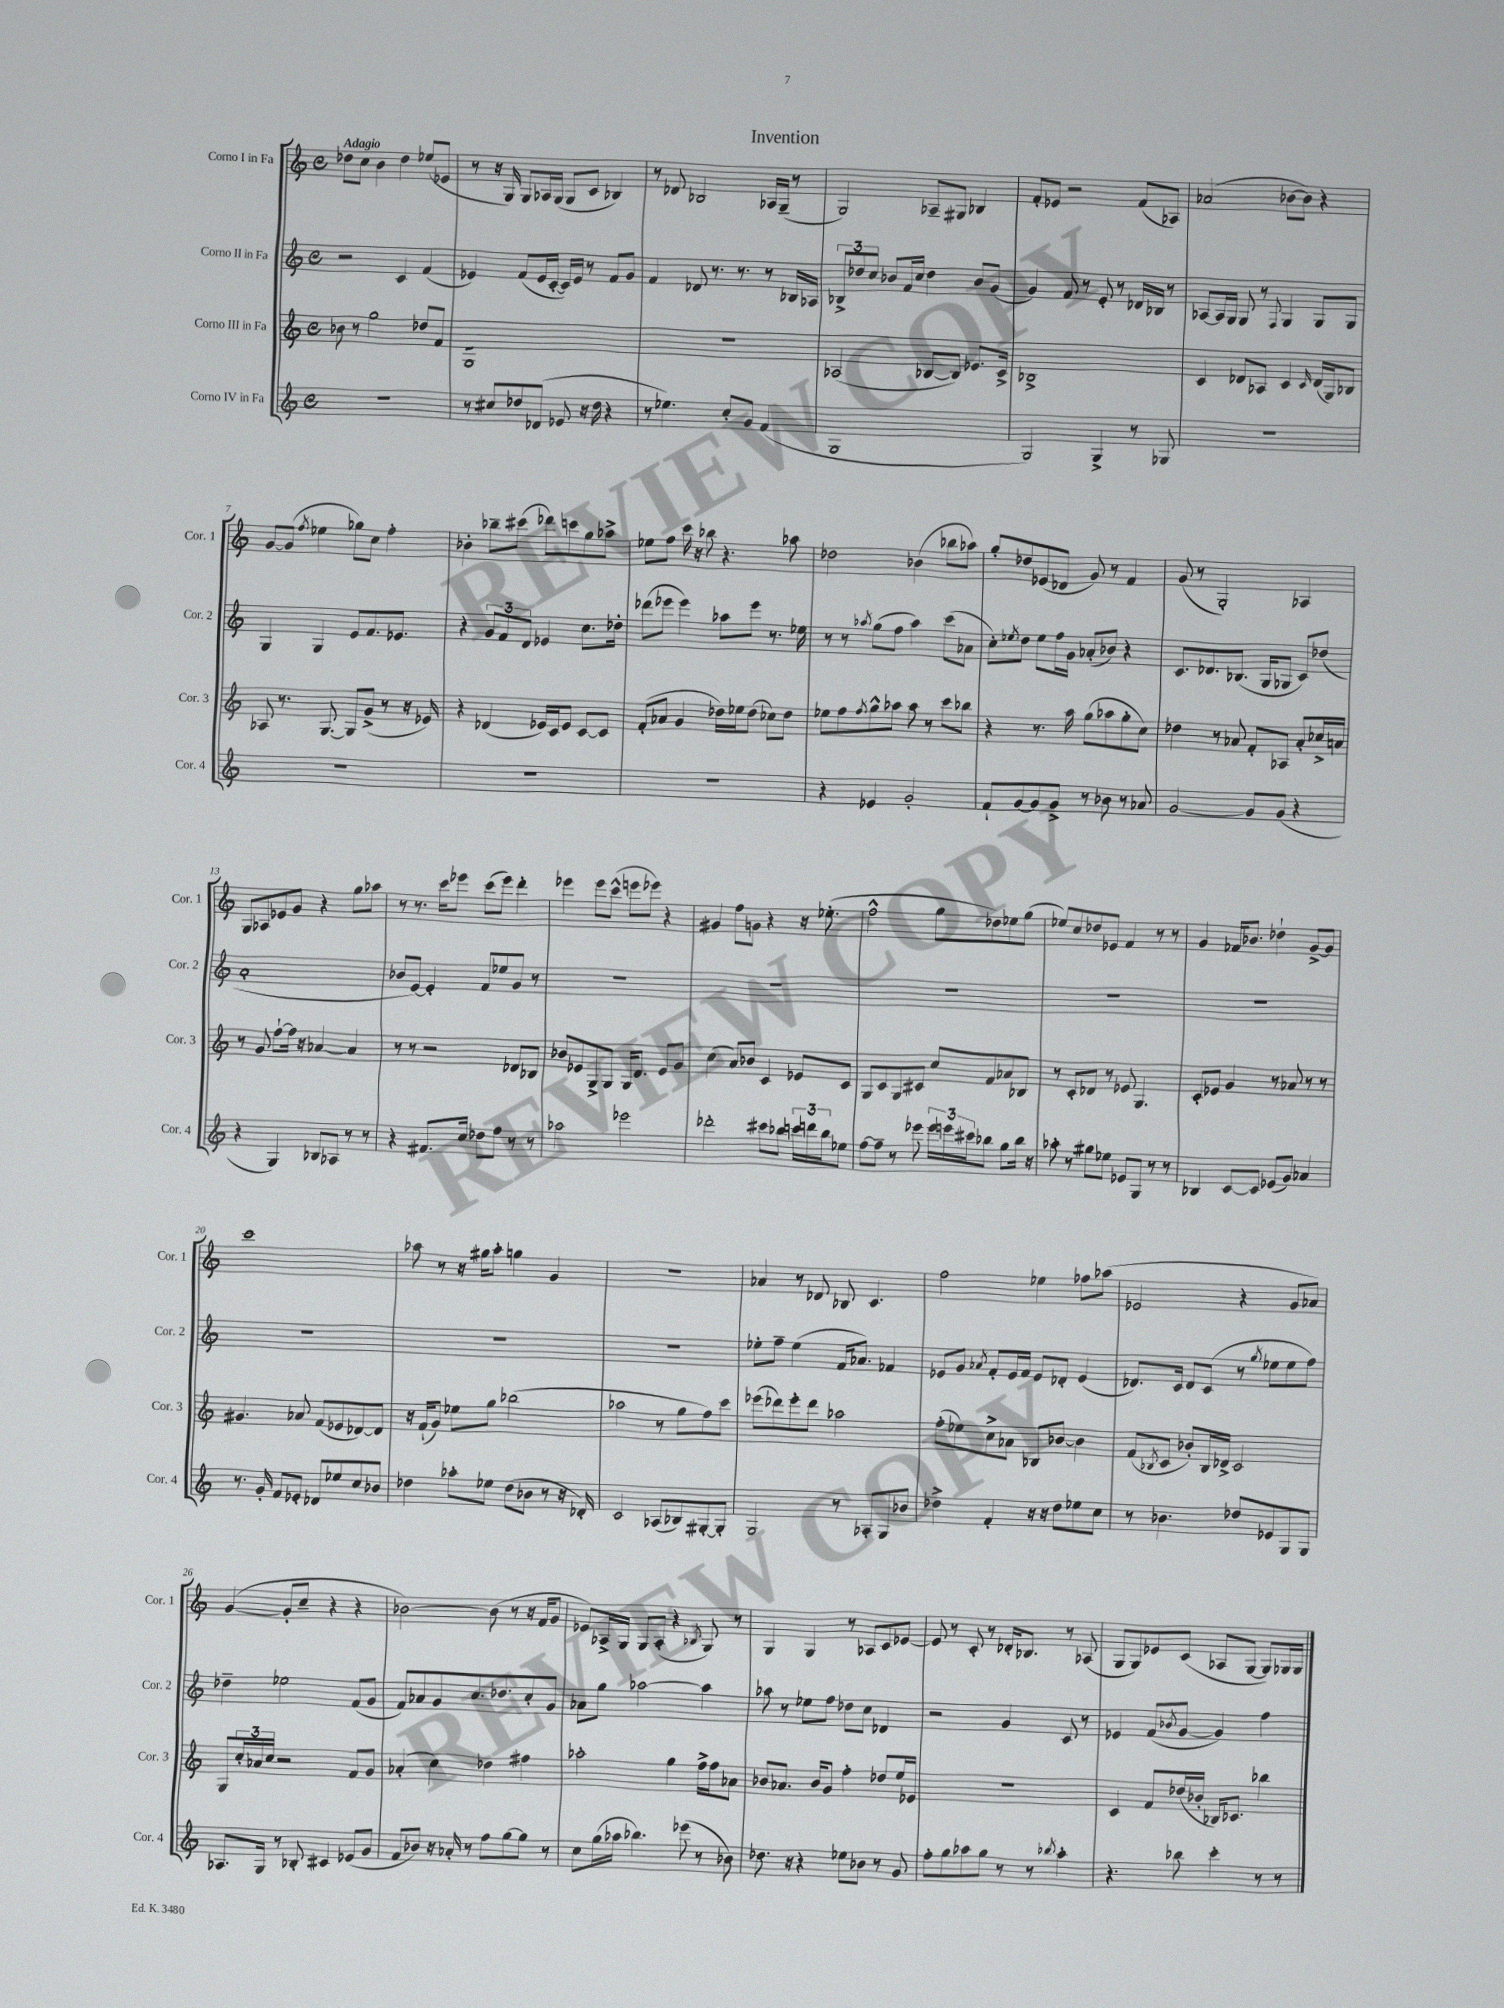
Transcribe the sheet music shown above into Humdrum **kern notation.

**kern	**kern	**kern	**kern
*staff4	*staff3	*staff2	*staff1
*clefG2	*clefG2	*clefG2	*clefG2
*k[]	*k[]	*k[]	*k[]
*M4/4	*M4/4	*M4/4	*M4/4
*met(c)	*met(c)	*met(c)	*met(c)
1r	8b-	2r	8dd-
.	8r	.	8cc
.	2gg	.	4b
.	.	4c	4dd-
.	8dd-	(4f	(8ee-
.	8f	.	8e-
=	=	=	=
8r	1G	4e-)	8r
8cc#	.	.	16r
.	.	.	16G)
8dd-	.	(8f	8G
(8d-	.	16e-	16A-
.	.	[16c'	(16G
8e-	.	16c])	8G
.	.	16e-	.
16r	.	8r	8c
16dd-	.	.	.
4r	.	8f	4B-)
.	.	8g	.
=	=	=	=
8r	1r	4f	8r
4.ee-)	.	.	8d-
.	.	8d-	2B-
.	.	8.r	.
8cc'	.	.	.
.	.	8.r	.
8g	.	.	.
(4f	.	8r	16A-
.	.	.	(16G~
.	.	16B-	8r
.	.	16A-	.
=	=	=	=
1G	(2A-	12B-^	2G)
.	.	12dd-	.
.	.	12cc	.
.	.	8b-	.
.	.	16f	.
.	.	16cc	.
.	[8B-	4dd-	8A-~
.	8B-])	.	8G#
.	8.e-	8b-	4B-
.	.	(8g	.
.	16c^	.	.
=	=	=	=
2G)	1B-^	4g)	8f'
.	.	.	8e-
.	.	8f	2r
.	.	8r	.
4G^	.	8e'	.
.	.	8r	.
8r	.	16d-	(8f
.	.	16B-	.
8G-	.	8r	8A-)
=	=	=	=
1r	4c	[8A-	(2a-
.	.	16A-]	.
.	.	16G	.
.	8d-	8G	.
.	8A-	8r	.
.	.	8qqF	.
.	4c	4G	[8b-
.	.	.	8b-])
.	16qqc	.	.
.	(16d-	8G	4r
.	16G)	.	.
.	8B-	8G	.
=	=	=	=
1r	8A-	4G	[8g
.	8.r	.	(8g]
.	.	.	8qff
.	.	4G	4ee-
.	[8.G	.	.
.	8G]	8e	8gg-)
.	(8g^	8.f	8cc
.	8r	.	4ff'
.	.	8.e-	.
.	16r	.	.
.	16e-)	.	.
=	=	=	=
1r	4r	4r	4b-'
.	(4d-	12g	8bb-~
.	.	12f	.
.	.	.	(8ccc#
.	.	12d	.
.	16e-)	4e-	8ddd-)
.	16c	.	.
.	8e-	.	8ccc
.	[8c	8.cc	8gg
.	8c]	.	8aa-^
.	.	16dd-'	.
=	=	=	=
1r	(8f'	(8ddd-	8ee-
.	8a-	8eee-	8ff
.	4g	4eee-)	16ccc
.	.	.	16r
.	.	.	8bb-
.	16dd-)	8aa-	4.r
.	16ee-	.	.
.	(8dd-	8eee-	.
.	8cc-)	8.r	.
.	8dd-	.	8aa-
.	.	16ee-	.
=	=	=	=
4r	8ee-	8r	2dd-
.	8ff	8r	.
.	8qff	8qaa-	.
4e-	8gg^^	(8gg	.
.	8aa-	8ff	.
2g'	8aa-	4aa-)	(4b-
.	8r	.	.
.	8ccc	(8ccc	8bb-
.	8bb-	8a-	8aa-)
=	=	=	=
8f`	4r	8cc')	8gg'
.	.	8qee-	.
[8g	.	8dd	8dd-
8g]	8.r	8ee-	(8e-
8g^	.	16ff	8d-
.	16aa	16g	.
8r	(8gg	(8a-'	8g)
8b-	8aa-	8b-)	8r
8r	8gg'	4r	4f
8a-	8cc)	.	.
=	=	=	=
[2g	4dd-	8.c	(8g
.	.	.	8r
.	.	8.d-	.
.	8r	.	2G')
.	8a-	(8.B-	.
8g]	8f'	.	.
.	.	16G	.
(8g	8A-	8G-	.
4r	8a-'	8c)	4A-
.	16cc-^	(8dd-	.
.	16a	.	.
=	=	=	=
4r	8r	1a'	8G
.	8g	.	8A-
4G)	[8ff`	.	8e-
.	16ff]	.	8g
.	16r	.	.
8B-	[4a-	.	4r
8A-	.	.	.
8r	4a-]	.	8gg
8r	.	.	8aa-
=	=	=	=
4r	8r	8b-	8r
.	8r	[8e)	8.r
8.f#	2r	4e']	.
.	.	.	16ccc
.	.	.	8eee-
16cc	.	.	.
8dd-	.	8f	(8ccc
8ff	.	8ee-	8eee-)
8r	8d-	8g	4ddd'
8r	8B-	8r	.
=	=	=	=
2aa-	8b-	1r	4eee-
.	8e-	.	.
.	8G^	.	8eee-
.	8G	.	(8ccc^^
2eee-	16G	.	8eee
.	8.d	.	.
.	.	.	8eee-)
.	8e-	.	4r
.	8g	.	.
=	=	=	=
2ddd-'	(4cc	1r	4g#
.	8a)	.	8ff
.	8b-	.	8g
8ccc#	4c	.	4r
8bb-	.	.	.
24ccc	8e-	.	16r
24ddd	.	.	.
.	.	.	(8.ee-'
24bb-	.	.	.
8ee-	8c	.	.
=	=	=	=
[8ff	8G	1r	2ff^^
8ff~]	8c	.	.
8r	8G	.	.
8eee-	8c#	.	.
24eee-	8cc	.	8gg
24eee	.	.	.
24ccc#	.	.	.
8bb-	8f	.	8dd-)
8gg	8a-	.	8ee-
16bb-	8B-	.	(8gg
16r	.	.	.
=	=	=	=
8aa-'	8r	1r	8ee-)
8r	8c'	.	8cc
8gg#	8d-	.	8dd-
8ee-	8r	.	8e-
8e-	8e-	.	4f
8G	4.G	.	.
8r	.	.	8r
8r	.	.	8r
=	=	=	=
4B-	8c'	1r	4g
.	8e-	.	.
[8c	4g	.	16f-
.	.	.	8.b-
8c]	.	.	.
(8e-	8r	.	4dd-`
8g)	8a-	.	.
4a-	8r	.	[8g^
.	8r	.	8g]
=	=	=	=
8.r	4.g#	1r	1ccc
16g'	.	.	.
8f	.	.	.
8e-'	8a-	.	.
8d-	(8f	.	.
8ee-	8e-	.	.
8cc	[8d-)	.	.
8b-	8d-]	.	.
=	=	=	=
4dd-	16r	1r	8aa-
.	(16f`	.	.
.	8g)	.	8r
8aa-'	8ee-	.	16r
.	.	.	16gg#
8ee-	8gg	.	8aa-'
(8dd-	(2bb-	.	4gg
8b-	.	.	.
8r	.	.	4g
16r	.	.	.
16d-')	.	.	.
=	=	=	=
2c	2aa-	1r	1r
(8A-	8r	.	.
8B-)	8gg	.	.
[8G#'	8ff)	.	.
8G#']	8ccc	.	.
=	=	=	=
2G	(8eee-	8ee-'	4a-
.	8ddd-)	8ff~	.
.	8eee-'	(4ee-	8r
.	8ddd-	.	8d-
8r	2aa-	16f	8B-
.	.	8.a-)	.
8A-'	.	.	4.c
8G	.	4f-	.
8b-	.	.	.
=	=	=	=
4dd-^	(8ff'	8e-	2ff
.	8ee-)	8g	.
.	.	8qa-	.
4f'	8cc^	8f'	.
.	8a-	16e-	.
.	.	16f	.
16r	8B-	8e-	4ee-
16r	.	.	.
8dd-	[8b-	8d-'	.
8ee-	4b-]	(4e-	8ff-
8cc	.	.	(8aa-
=	=	=	=
8r	(8f	8.d-)	2e-
.	8qB-	.	.
4.b-	8c	.	.
.	.	16c	.
.	8b-')	8d-	.
.	16B-	(8c	.
.	16d-^	.	.
8dd-	2c	8r	4r
.	.	8qgg	.
8e-	.	8ee-	.
8G	.	8ee-	8g
8G	.	8ff)	8a-)
=	=	=	=
8.A-	8G	4dd-~	([4g
.	24cc'	.	.
.	24a-	.	.
16G	.	.	.
.	24cc	.	.
8r	2r	2ee-	8g']
8B-'	.	.	8cc~
4c#	.	.	4r
(8e-	8f	(8f	4r
8g	8g	8g	.
=	=	=	=
8f	(4a-'	8f)	[2b-)
8b-)	.	8a-	.
16r	4cc)	8g	.
16a-'	.	.	.
8r	.	8.cc	.
8ff	4dd-	.	(8b-]
.	.	8.dd-	.
[8gg	.	.	8r
8gg]	4ff#	8cc'	16r
.	.	.	16f
8r	.	8g	8g
=	=	=	=
8cc	2aa-'	8a-	8e-)
(16gg	.	8gg	16A-^
16aa-	.	.	16G
4.bb-)	.	[2aa-	8G
.	.	.	(8A-'
.	4gg	.	4r
(8eee-	.	.	.
.	.	.	8qB-
8r	16ff^	4aa-]	8G)
.	16ff	.	.
8b-)	8a-	.	8r
=	=	=	=
8.dd-	8b-	8aa-	4G
.	8.a-	8r	.
16r	.	.	.
4r	.	8ee-	4G
.	16b-	.	.
.	8g	8ff	.
8ee-	4ff'	8dd-	8r
8b-	.	8cc	8A-
8r	8dd-	4d-	8c
8g	16ee	.	[8e-
.	16e-	.	.
=	=	=	=
8ff'	1r	2r	8e-]
8gg	.	.	8r
8aa-	.	.	8c'
8gg	.	.	8r
8r	.	4g	16d-'
.	.	.	8.B-
8r	.	.	.
8qbb-	.	.	.
4aa-'	.	8c	8r
.	.	8r	(8A-
=	=	=	=
4.r	4c	4e-	8G
.	.	.	8G)
.	8f	(8f	8e-
.	.	8qb-	.
8bb-	(16dd-	[8g	(8c
.	16b-'	.	.
4ccc'	16B-)	4g])	8A-
.	8.c-	.	.
.	.	.	[8G
8r	4bb-	4ff	8G])
8r	.	.	16G-
.	.	.	16G-
==	==	==	==
*-	*-	*-	*-
